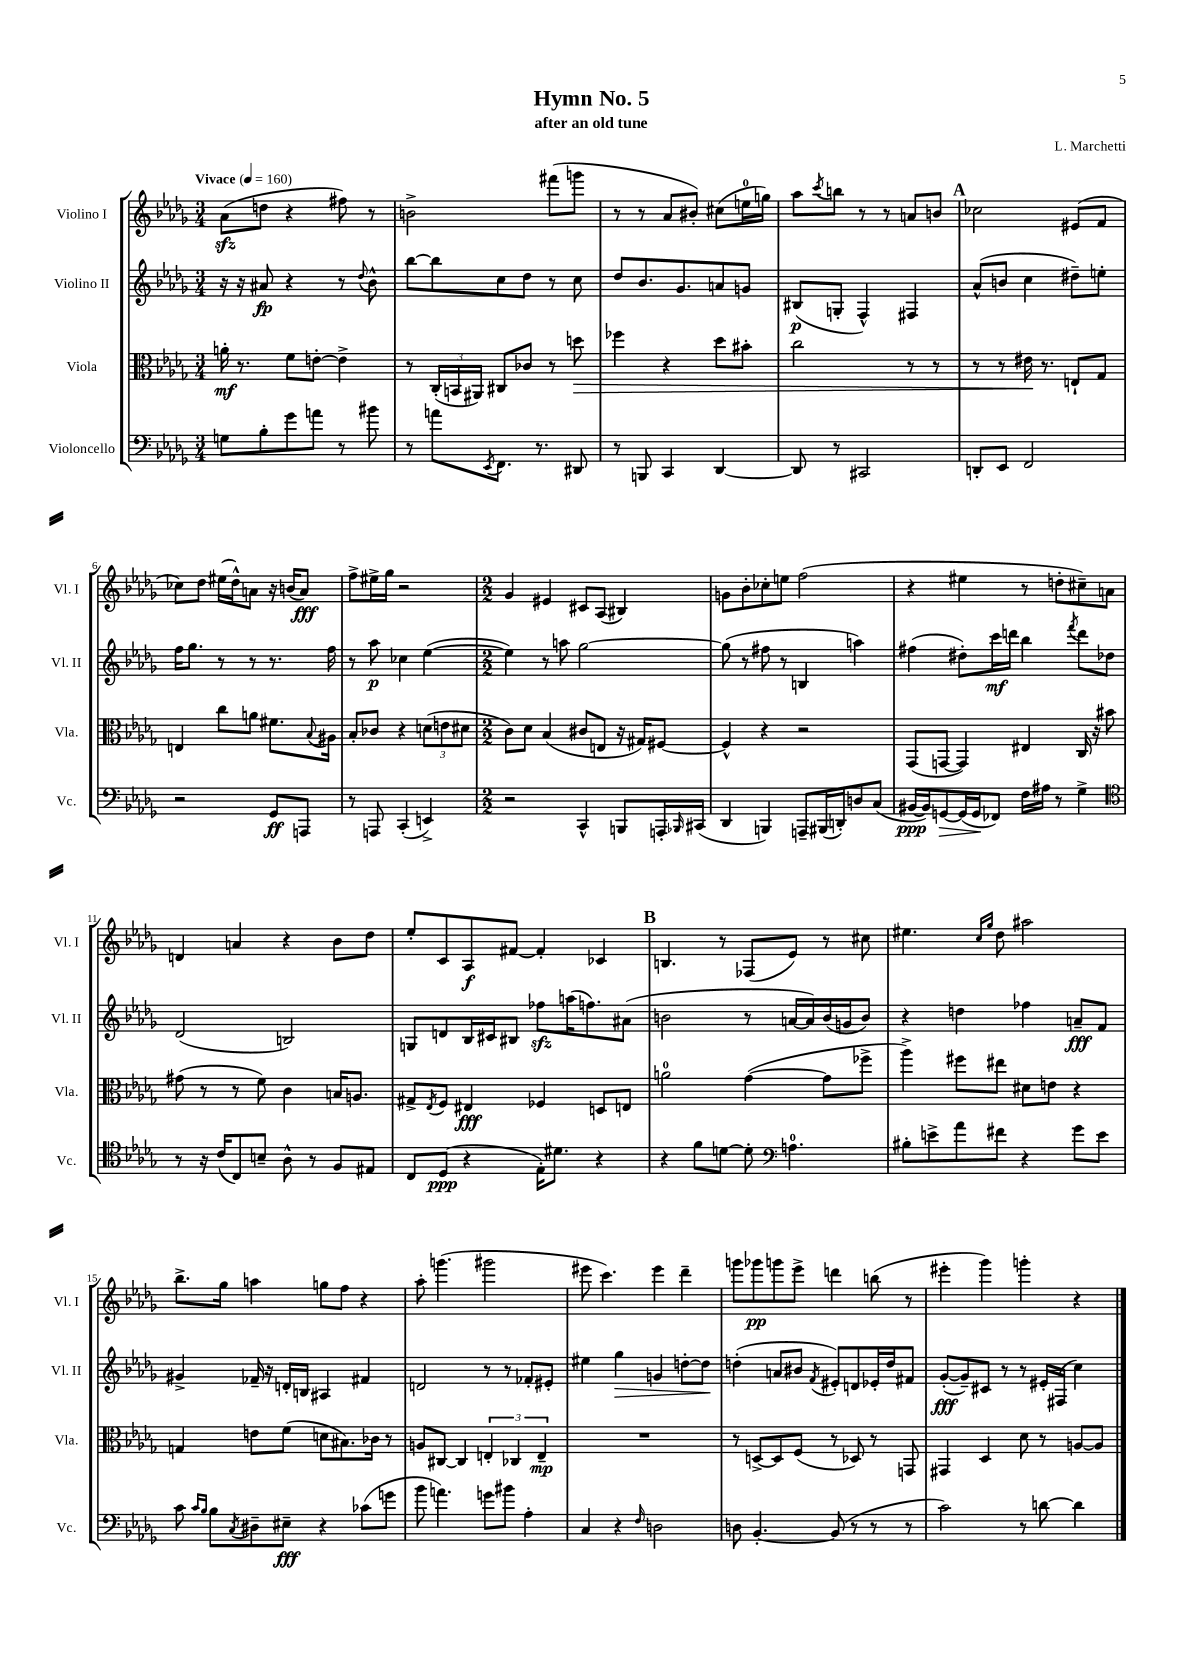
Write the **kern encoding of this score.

**kern	**kern	**kern	**kern
*staff4	*staff3	*staff2	*staff1
*clefF4	*clefC3	*clefG2	*clefG2
*k[b-e-a-d-g-]	*k[b-e-a-d-g-]	*k[b-e-a-d-g-]	*k[b-e-a-d-g-]
*M3/4	*M3/4	*M3/4	*M3/4
*MM160	*MM160	*MM160	*MM160
8G	16a'	16r	(8a-
.	8.r	16r	.
8B-'	.	8a#	8dd
8g-	8f	4r	4r
8a	[8e'	.	.
8r	4e^]	8r	8ff#)
.	.	8qqdd-	.
8b#	.	8b-^^	8r
=	=	=	=
8r	8r	[8bb-	2b^
8a	(24C'	8bb-]	.
.	24BB	.	.
.	24AA#)	.	.
8qEE-	.	.	.
8.FF	8C#	8cc	.
.	8c-	8dd-	.
8.r	.	.	.
.	8r	8r	(8fff#
8DD#	8dd	8cc	8ggg
=	=	=	=
8r	4ff-	8dd-	8r
8BBB	.	8.b-	8r
4CC	4r	.	8a-
.	.	8.g-	.
.	.	.	8b#')
[4DD-	8dd-	8a	(8cc#
.	8b#'	8g	16ee
.	.	.	16gg)
=	=	=	=
8DD-]	2cc	(8B#	8aa-
.	.	.	8qccc
8r	.	8G'	8bb
2CC#	.	4F^^)	8r
.	.	.	8r
.	8r	4F#	8a
.	8r	.	8b
=	=	=	=
8DD'	8r	(8a-^^	2cc-
8EE-	8r	8b	.
2FF	16e#	4cc	.
.	8.r	.	.
.	8E`	8dd#~)	(8e#
.	8G-	8ee'	8f
=	=	=	=
2r	4E	16ff	8cc-)
.	.	8.gg-	.
.	.	.	8dd-
.	8cc	8r	(16ee#
.	.	.	16dd-^^)
.	8a	8r	8a
8GG-	8.f#	8.r	16r
.	.	.	(16b
8AAA	.	.	8a)
.	8qqB-	.	.
.	16A#	16ff	.
=	=	=	=
8r	8B-'	8r	8ff^
8AAA	8c-	8aa-	16ee#^
.	.	.	16gg-
(4CC'	4r	4cc-	2r
4EE^)	(12d	([4ee-	.
.	12e	.	.
.	12d#	.	.
=	=	=	=
*M2/2	*M2/2	*M2/2	*M2/2
2r	8c)	4ee-])	4g-
.	8d-	.	.
.	(4B-	8r	4e#
.	.	8aa	.
4CC^^	8c#	[2gg-	8c#
.	8E	.	(8A-
8BBB	16r	.	4B#)
.	16G#)	.	.
16AAA'	[8F#	.	.
16qqBBB-	.	.	.
(16CC#	.	.	.
=	=	=	=
4DD-	4F#^^]	(8gg-]	8g
.	.	8r	8b-'
4BBB)	4r	8ff#	8cc-'
.	.	8r	8ee
8AAA~	2r	4B	(2ff
(16BBB#	.	.	.
16DD')	.	.	.
8D	.	4aa)	.
(8C	.	.	.
=	=	=	=
[16BB#	(8GG-	(4ff#	4r
16BB#])	.	.	.
[8GG	[8GG	.	.
(16GG]	4GG])	8dd#')	4ee#
16GG	.	.	.
8FF-)	.	16ccc	.
.	.	16ddd	.
16F	4E#	4bb-	8r
16A#	.	.	.
8r	.	.	8dd'
.	.	8qfff	.
4G-^	16C	8ddd	8cc#~)
.	16r	.	.
.	8b#	8dd-	8a
=	=	=	=
*clefC4	*	*	*
8r	(8g#	(2d-	4d
16r	8r	.	.
(16c	.	.	.
8C)	8r	.	4a
8B~	8f)	.	.
8A-^^	4c	2B)	4r
8r	.	.	.
8F	16B	.	8b-
.	8.A	.	.
8E#	.	.	8dd-
=	=	=	=
8C	8G#^	8G	8ee-'
.	8qE-	.	.
(8D-	8F	8d	8c
4r	4E#	16B-	8A-
.	.	16c#	.
.	.	8B#	[8f#
16E-')	4F-	8ff-	4f#']
8.d#	.	.	.
.	.	(16aa	.
.	.	8.ff)	.
4r	8D	.	4c-
.	8E	(8a#	.
=	=	=	=
4r	2a	2b	4.B
8f	.	.	.
[8d	.	.	8r
8d']	([4g-	8r	(8F-
*clefF4	*	*	*
4.A	.	[16a	8e-)
.	.	16a])	.
.	8g-]	(16b	8r
.	.	16g	.
.	8ff-^	8b)	8cc#
=	=	=	=
8B#'	4aa-^)	4r	4.ee#
8e^	.	.	.
8a-	8ff#	4dd	.
.	.	.	16qqcc
.	.	.	16qqgg-
8f#	8ee#	.	8dd-
4r	8d#	4ff-	2aa#
.	8e	.	.
8g-	4r	8a~	.
8e	.	8f	.
=	=	=	=
8c	4G	4g#^	8.bb-^
16qqc	.	.	.
16qqB-	.	.	.
8B-	.	.	.
.	.	.	16gg-
8qC	.	.	.
8D#~	8e	16f-~	4aa
.	.	16r	.
8E#~	(8f	16d'	.
.	.	16B	.
4r	8d	4A#	8gg
.	8.B#)	.	8ff
(8c-	.	4f#	4r
.	16c-	.	.
8g	8r	.	.
=	=	=	=
8b-	8A	2d	8aa-'
4.a)	[8C#	.	(4.ggg
.	4C#]	.	.
8g	6E'	8r	2ggg#
8b#	.	8r	.
.	6C-	.	.
4A-'	.	8f-'	.
.	6E~	.	.
.	.	8e#'	.
=	=	=	=
4C	1r	4ee#	8eee#
.	.	.	4.ccc)
4r	.	4gg-	.
16qqF	.	.	.
2D	.	4g	4eee#
.	.	[8dd'	4ddd-~
.	.	8dd]	.
=	=	=	=
8D	8r	(4dd'	8ggg
[4.BB-'	[8D^	.	8ggg-
.	8D]	8a	8ggg
.	(8F	8b#	8eee-^
.	.	8qf	.
(8BB-]	8r	8e#')	4ddd
8r	8D-)	8d	.
8r	8r	16e-'	(8bb
.	.	16dd	.
8r	8GG	8f#	8r
=	=	=	=
2c)	4GG#	([8g-'	4eee#'
.	.	8g-~])	.
.	4D-	8c#	4ggg-)
.	.	8r	.
8r	8d-	8r	4ggg'
[8d	8r	16e#'	.
.	.	(16F#	.
4d]	[8A	4cc)	4r
.	8A]	.	.
==	==	==	==
*-	*-	*-	*-
